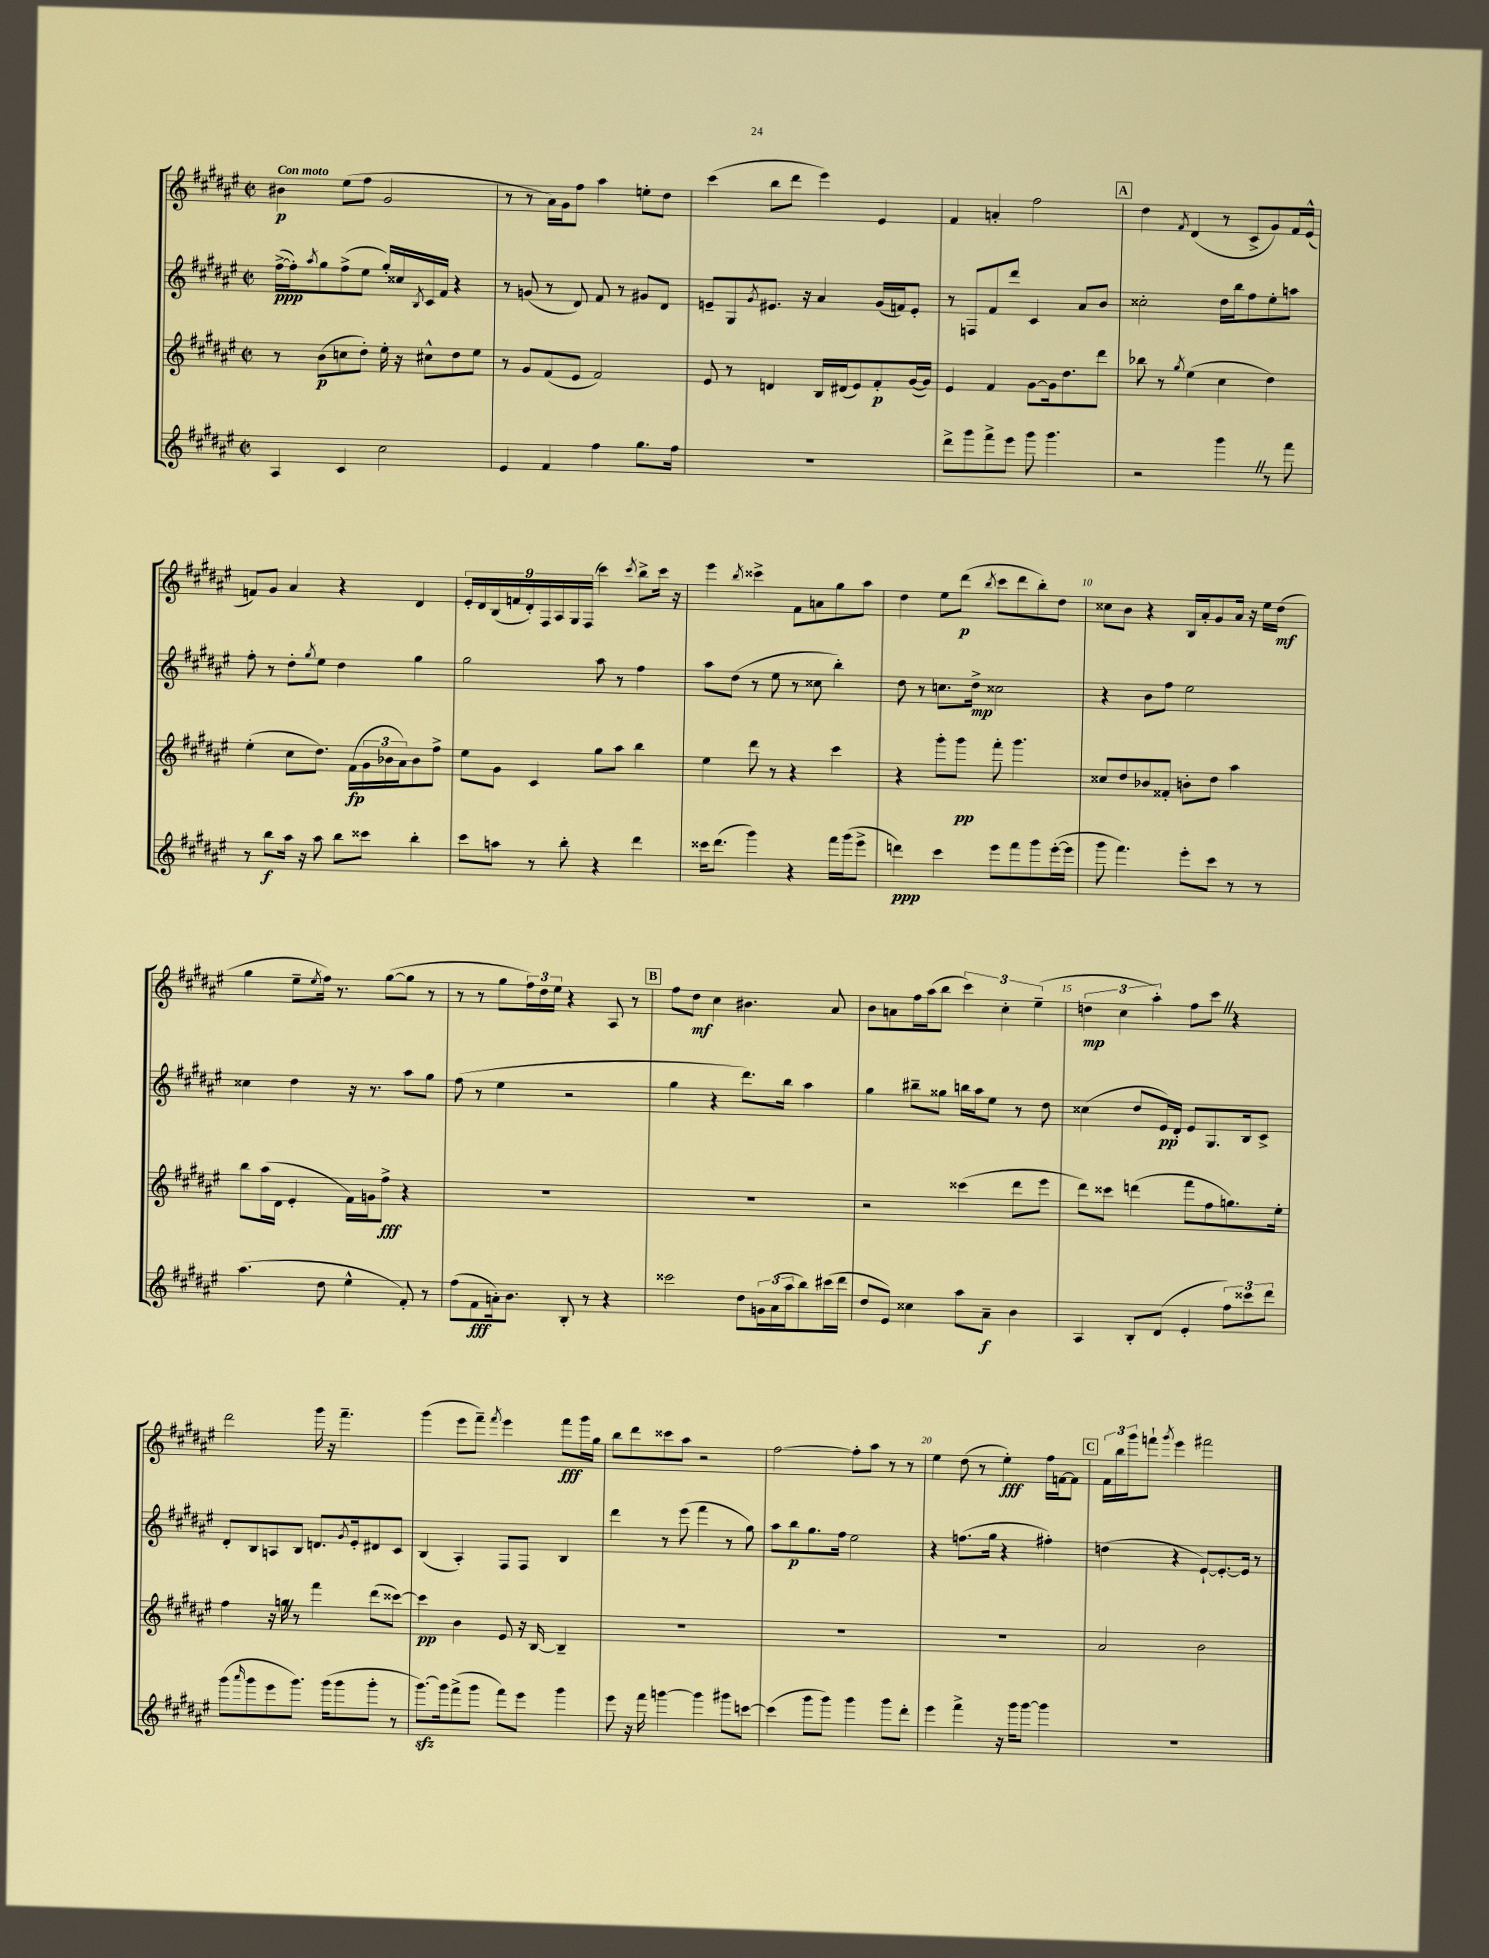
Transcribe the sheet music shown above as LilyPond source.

<<
\new StaffGroup <<
\new Staff = "s0" {
    \clef treble \key fis \major \defaultTimeSignature \time 2/2 \tempo "Con moto"
    bis'4\p eis''8( fis''8 gis'2 |
    r8 r8 ais'16) gis'16 fis''8 ais''4 e''8-. dis''8 |
    cis'''4( b''8 dis'''8 eis'''4) eis'4 |
    fis'4 a'4-. fis''2 |
    \mark \markup { \box "A" } dis''4 \acciaccatura { fis'8 } dis'4( r8 cis'8-> gis'8) fis'16 eis'16-^( |
    f'8) gis'8 ais'4 r4 dis'4 |
    \tuplet 9/8 { eis'16-. dis'16 b16( f'16 dis'16-.) fis16 ais16 gis16 fis16( } cis'''4) \acciaccatura { cis'''8 } b''8-> cis'''16 r16 |
    eis'''4 \acciaccatura { b''8 } cisis'''4-> fis'8 a'8 gis''8 ais''8 |
    dis''4 eis''8 dis'''8\p( \acciaccatura { b''8 } cis'''8 dis'''8 b''8-.) dis''8 |
    cisis''8 b'8 r4 b16 ais'16-. gis'8 ais'16 r16 eis''16 dis''16\mf( |
    gis''4 eis''8-- \acciaccatura { eis''8 } fis''16) r8. gis''8~( gis''8 r8 |
    r8 r8 gis''8 \tuplet 3/2 { fis''16) dis''16 eis''16 } r4 ais8 r8 |
    \mark \markup { \box "B" } fis''8 dis''8\mf cis''4 bis'4. ais'8 |
    b'8 a'8 fis''16 ais''16( b''8 \tuplet 3/2 { cis'''4) cis''4-. eis''4--( } |
    \tuplet 3/2 { d''4\mp cis''4 ais''4-.) } fis''8 cis'''8 \once \override BreathingSign.text = \markup { \musicglyph "scripts.caesura.straight" } \breathe r4 |
    dis'''2 gis'''16 r16 fis'''4.-- |
    gis'''4( eis'''8 fis'''8--) \acciaccatura { fis'''8 } eis'''4 fis'''8\fff gis'''16 gis''16 |
    b''8 dis'''8 cisis'''8 ais''8 r2 |
    fis''2~ fis''8-. ais''8 r8 r8 |
    eis''4 dis''8( r8 eis''4-.\fff) fis''16 f'16~ f'8 |
    \mark \markup { \box "C" } \tuplet 3/2 { fis'16 b''16 gis'''16 } f'''8-! \acciaccatura { gis'''8 } eis'''4 fis'''2 \bar "|." |
}
\new Staff = "s1" {
    \clef treble \key fis \major \defaultTimeSignature \time 2/2
    fis''16~->\ppp( fis''16-.) \acciaccatura { ais''8 } gis''8 fis''8->( eis''8 gis''16-.) cisis''16 \acciaccatura { b8 } cis'16 fis'16 r4 |
    r8 g'8( r8 dis'8) fis'8 r8 gis'8 dis'8 |
    e'8-- gis8 \acciaccatura { gis'8 } eis'8. r16 ais'4 gis'16( f'16) eis'8-. |
    r8 f8 fis'8 dis'''8 cis'4 ais'8 b'8 |
    \mark \markup { \box "A" } cisis''2-. dis''16 b''16 fis''8 eis''8-. a''8 |
    fis''8-. r8 dis''8-. \acciaccatura { gis''8 } eis''8 dis''4 gis''4 |
    gis''2 ais''8 r8 fis''4 |
    ais''8 dis''8( r8 eis''8 r8 cisis''8 b''4-.) |
    dis''8 r8 c''8. dis''16->\mp cisis''2 |
    r4 b'8 fis''8 eis''2 |
    cisis''4 dis''4 r16 r8. ais''8 gis''8 |
    fis''8( r8 eis''4 r2 |
    \mark \markup { \box "B" } gis''4 r4 dis'''8.) b''16 ais''4 |
    gis''4 bis''8-- gisis''8 b''16 ais''16 eis''8 r8 dis''8 |
    cisis''4( dis''8 eis'16\pp) dis'16-. eis'8 gis8. b16 cis'8-> |
    dis'8-. b8 a8 b8 d'8. \acciaccatura { gis'8 } eis'16-. dis'8 cis'8 |
    b4( ais4-.) fis8 fis8 b4 |
    dis'''4 r8 eis'''8( fis'''4 r8 gis''8) |
    ais''8 b''8\p gis''8. fis''16 eis''2 |
    r4 f''8.( gis''16 r4 fis''4-.) |
    \mark \markup { \box "C" } d''4( r4 eis'8~-!) eis'8.~-. eis'16 r8 \bar "|." |
}
\new Staff = "s2" {
    \clef treble \key fis \major \defaultTimeSignature \time 2/2
    r8 b'8\p( c''8 dis''8-.) eis''16-. r16 cis''8-^ dis''8 eis''8 |
    r8 gis'8 fis'8( eis'8 fis'2) |
    eis'8 r8 d'4 b16 dis'16( eis'8) fis'8-.\p gis'16~( gis'16) |
    eis'4 fis'4 gis'8~ gis'16 dis''8. dis'''8 |
    \mark \markup { \box "A" } bes''8 r8 \acciaccatura { gis''8 } eis''4( cis''4 dis''4) |
    eis''4-.( cis''8 dis''8.) fis'16\fp( \tuplet 3/2 { gis'16 bes'16 ais'16) } bes'8 fis''8-> |
    eis''8 gis'8 cis'4 gis''8 ais''8 b''4 |
    eis''4 dis'''8 r8 r4 cis'''4 |
    r4 gis'''8-. gis'''8\pp fis'''8-. gis'''4. |
    cisis''8 dis''8 bes'8 fisis'8-. b'8-. dis''8 ais''4 |
    b''8 ais''16( dis'16 eis'4-. fis'16) g'16 fis''8->\fff r4 |
    R1 |
    \mark \markup { \box "B" } R1 |
    r2 cisis'''4( dis'''8 eis'''8 |
    dis'''8) cisis'''8 d'''4( fis'''8 fis''8 g''8.) eis''16-. |
    fis''4 r16 g''16 \once \override BreathingSign.text = \markup { \musicglyph "scripts.caesura.straight" } \breathe r8 fis'''4 dis'''8( cisis'''8~) |
    cisis'''4\pp b'4 eis'8 r16 b16~ b4-- |
    R1 |
    R1 |
    R1 |
    \mark \markup { \box "C" } ais'2 b'2 \bar "|." |
}
\new Staff = "s3" {
    \clef treble \key fis \major \defaultTimeSignature \time 2/2
    ais4 cis'4 cis''2 |
    eis'4 fis'4 fis''4 gis''8. fis''16 |
    R1 |
    dis'''8-> gis'''8 fis'''8-> eis'''8 gis'''8 gis'''4. |
    \mark \markup { \box "A" } r2 gis'''4 \once \override BreathingSign.text = \markup { \musicglyph "scripts.caesura.straight" } \breathe r8 fis'''8 |
    r8 b''8\f ais''16 r16 ais''8 b''8 cisis'''8 b''4-. |
    cis'''8 a''8 r8 b''8-. r4 dis'''4 |
    cisis'''16 dis'''8.( gis'''4) r4 fis'''16 gis'''16( eis'''8-> |
    d'''4\ppp) cis'''4 eis'''8 fis'''8 gis'''8 eis'''16~-.( eis'''16 |
    gis'''8 fis'''4.) eis'''8-. cis'''8 r8 r8 |
    ais''4.( dis''8 eis''4-^ fis'8-.) r8 |
    fis''8( fis'8\fff a'16-.) b'8. b8-. r8 r4 |
    \mark \markup { \box "B" } cisis'''2 dis''8 \tuplet 3/2 { g'16 ais'16( ais''16 } b''8) cis'''16( dis'''16 |
    dis''8 eis'8) cisis''4 ais''8 ais'8--\f b'4 |
    ais4 b8-. dis'8( eis'4-. \tuplet 3/2 { fis''8) cisis'''8 dis'''8 } |
    gis'''8( \grace { ais'''16 } gis'''8 eis'''8 gis'''8.) gis'''16( gis'''8 gis'''8-. r8 |
    gis'''8.~\sfz) gis'''16 fis'''8->( gis'''8 fis'''8) eis'''8 gis'''4 |
    eis'''8 r16 fis'''16 g'''4~ g'''4 gis'''8 c'''8~ |
    c'''4( gis'''8 gis'''8) gis'''4 gis'''8 dis'''8-. |
    eis'''4 fis'''4-> r16 gis'''16 gis'''8~ gis'''4 |
    \mark \markup { \box "C" } R1 \bar "|." |
}
>>
>>
\layout { \context { \Score \override BarNumber.break-visibility = ##(#f #t #t) barNumberVisibility = #(every-nth-bar-number-visible 5) } }
